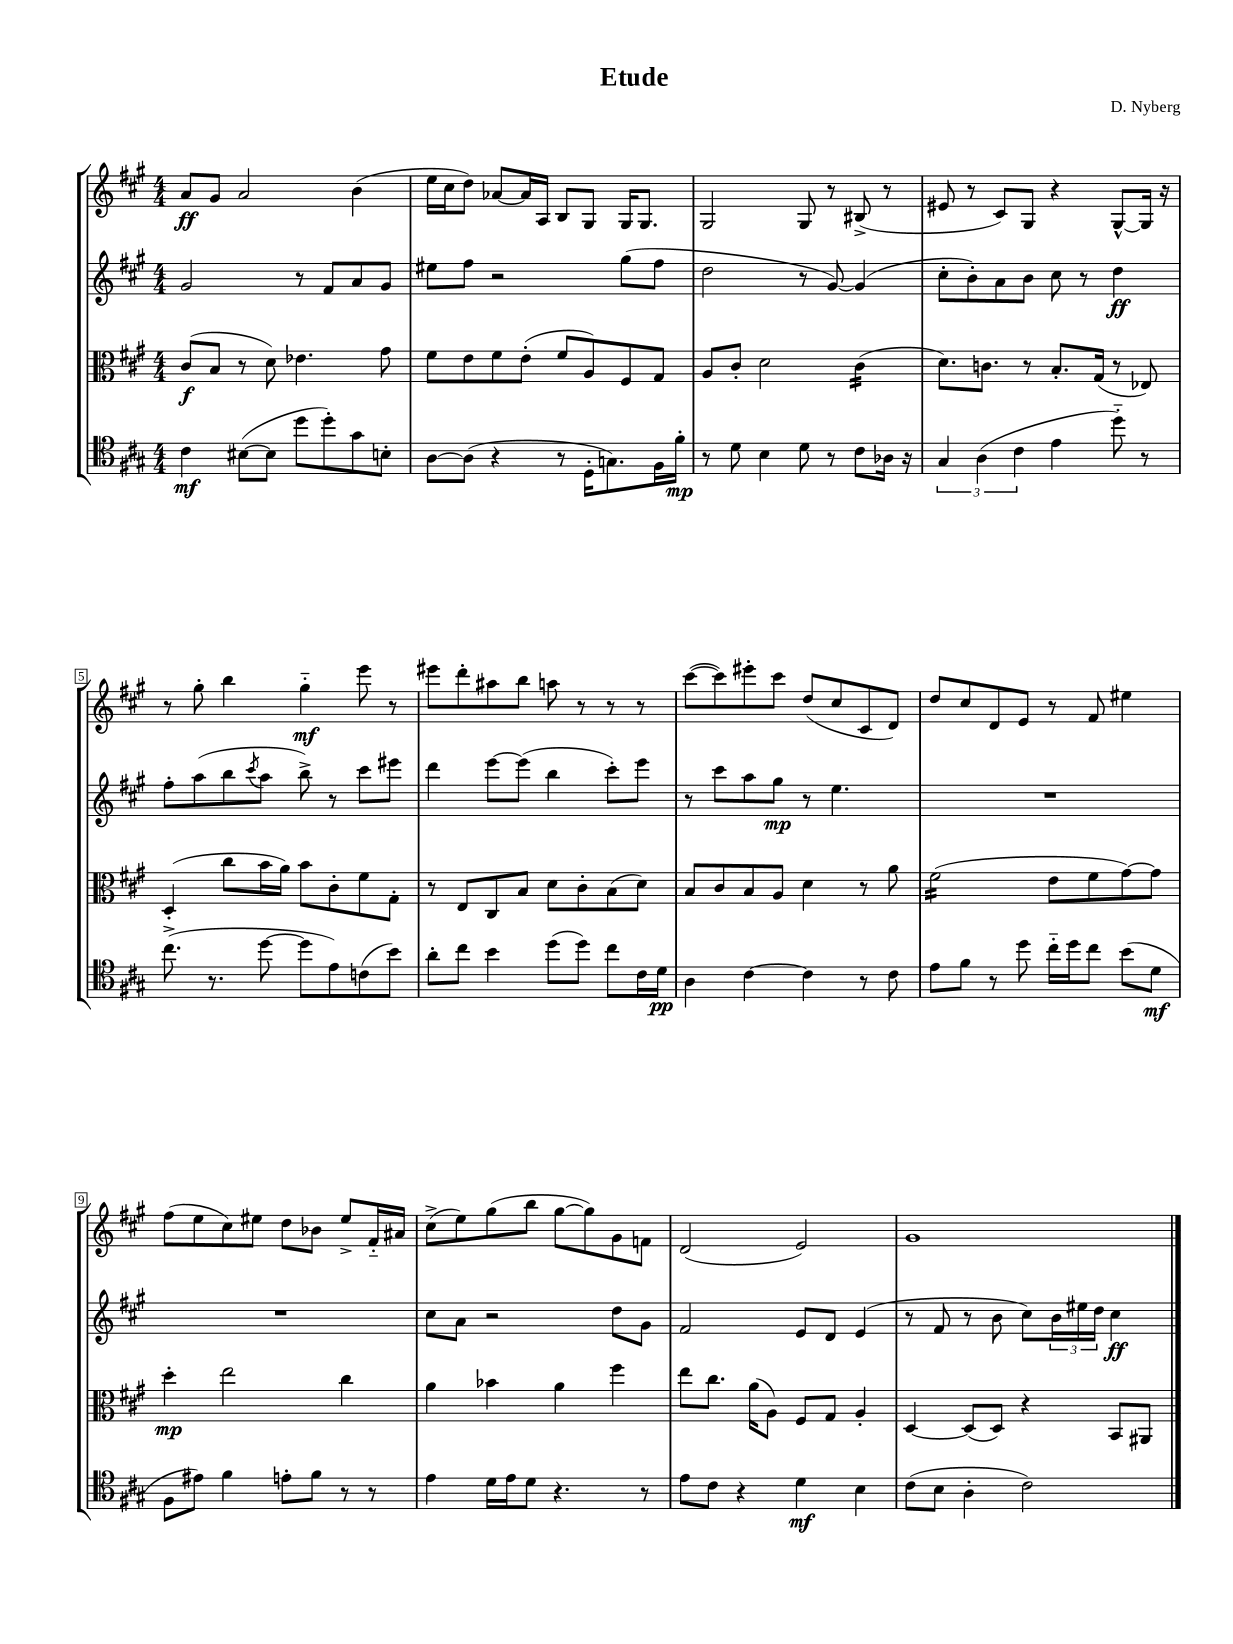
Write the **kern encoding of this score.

**kern	**kern	**kern	**kern
*staff4	*staff3	*staff2	*staff1
*clefC4	*clefC3	*clefG2	*clefG2
*k[f#c#g#]	*k[f#c#g#]	*k[f#c#g#]	*k[f#c#g#]
*M4/4	*M4/4	*M4/4	*M4/4
4c#	(8c#	2g#	8a
.	8B	.	8g#
([8B#	8r	.	2a
8B#]	8d)	.	.
8dd	4.e-	8r	.
8dd')	.	8f#	.
8g#	.	8a	(4b
8B'	8g#	8g#	.
=	=	=	=
[8A	8f#	8ee#	16ee
.	.	.	16cc#
(8A]	8e	8ff#	8dd)
4r	8f#	2r	[8a-
.	(8e'	.	16a-]
.	.	.	16A
8r	8f#	.	8B
16D'	8A)	.	8G#
8.G)	.	.	.
.	8F#	(8gg#	16G#
.	.	.	8.G#
16F#	8G#	8ff#	.
16f#'	.	.	.
=	=	=	=
8r	8A	2dd	2G#
8d	8c#'	.	.
4B	2d	.	.
8d	.	8r	8G#
8r	.	[8g#)	8r
8c#	(4c#	(4g#]	(8B#^
16A-	.	.	8r
16r	.	.	.
=	=	=	=
6G#	8.d)	8cc#'	8e#
.	.	8b')	8r
(6A	.	.	.
.	8.c	.	.
.	.	8a	8c#)
6c#	.	.	.
.	8r	8b	8G#
4e	8.B'	8cc#	4r
.	.	8r	.
.	(16G#	.	.
8dd'~)	8r	4dd	[8G#^^
8r	8E-)	.	16G#]
.	.	.	16r
=	=	=	=
(8.cc#^	(4D'	8ff#'	8r
.	.	(8aa	8gg#'
8.r	.	.	.
.	8cc#	8bb	4bb
.	.	8qccc#	.
[8dd	16b	8aa	.
.	16a)	.	.
8dd]	8b	8bb^)	4gg#'~
8e)	8c#'	8r	.
(8c	8f#	8ccc#	8eee
8b)	8G#'	8eee#	8r
=	=	=	=
8a'	8r	4ddd	8eee#
8cc#	8E	.	8ddd'
4b	8C#	[8eee	8aa#
.	8B	(8eee]	8bb
(8dd	8d	4bb	8aa
8dd)	8c#'	.	8r
8cc#	(8B	8ccc#')	8r
16c#	8d)	8eee	8r
16d	.	.	.
=	=	=	=
4A	8B	8r	([8ccc#
.	8c#	8ccc#	8ccc#])
[4c#	8B	8aa	8eee#'
.	8A	8gg#	8ccc#
4c#]	4d	8r	(8dd
.	.	4.ee	8cc#
8r	8r	.	8c#
8c#	8a	.	8d)
=	=	=	=
8e	(2f#	1r	8dd
8f#	.	.	8cc#
8r	.	.	8d
8dd	.	.	8e
16cc#'~	8e	.	8r
16dd	.	.	.
8cc#	8f#	.	8f#
(8b	[8g#)	.	4ee#
8d	8g#]	.	.
=	=	=	=
8F#	4dd'	1r	(8ff#
8e#)	.	.	8ee
4f#	2ee	.	8cc#)
.	.	.	8ee#
8e'	.	.	8dd
8f#	.	.	8b-
8r	4cc#	.	8ee#^
8r	.	.	16f#'~
.	.	.	16a#
=	=	=	=
4e	4a	8cc#	(8cc#^
.	.	8a	8ee)
16d	4b-	2r	(8gg#
16e	.	.	.
8d	.	.	8bb
4.r	4a	.	[8gg#
.	.	.	8gg#])
.	4ff#	8dd	8g#
8r	.	8g#	8f
=	=	=	=
8e	8ee	2f#	(2d
8c#	8.cc#	.	.
4r	.	.	.
.	(16a	.	.
.	8A)	.	.
4d	8F#	8e	2e)
.	8G#	8d	.
4B	4A'	(4e	.
=	=	=	=
(8c#	[4D	8r	1g#
8B	.	8f#	.
4A'	(8D]	8r	.
.	8D)	8b	.
2c#)	4r	8cc#)	.
.	.	24b	.
.	.	24ee#	.
.	.	24dd	.
.	8BB	4cc#	.
.	8AA#	.	.
==	==	==	==
*-	*-	*-	*-
